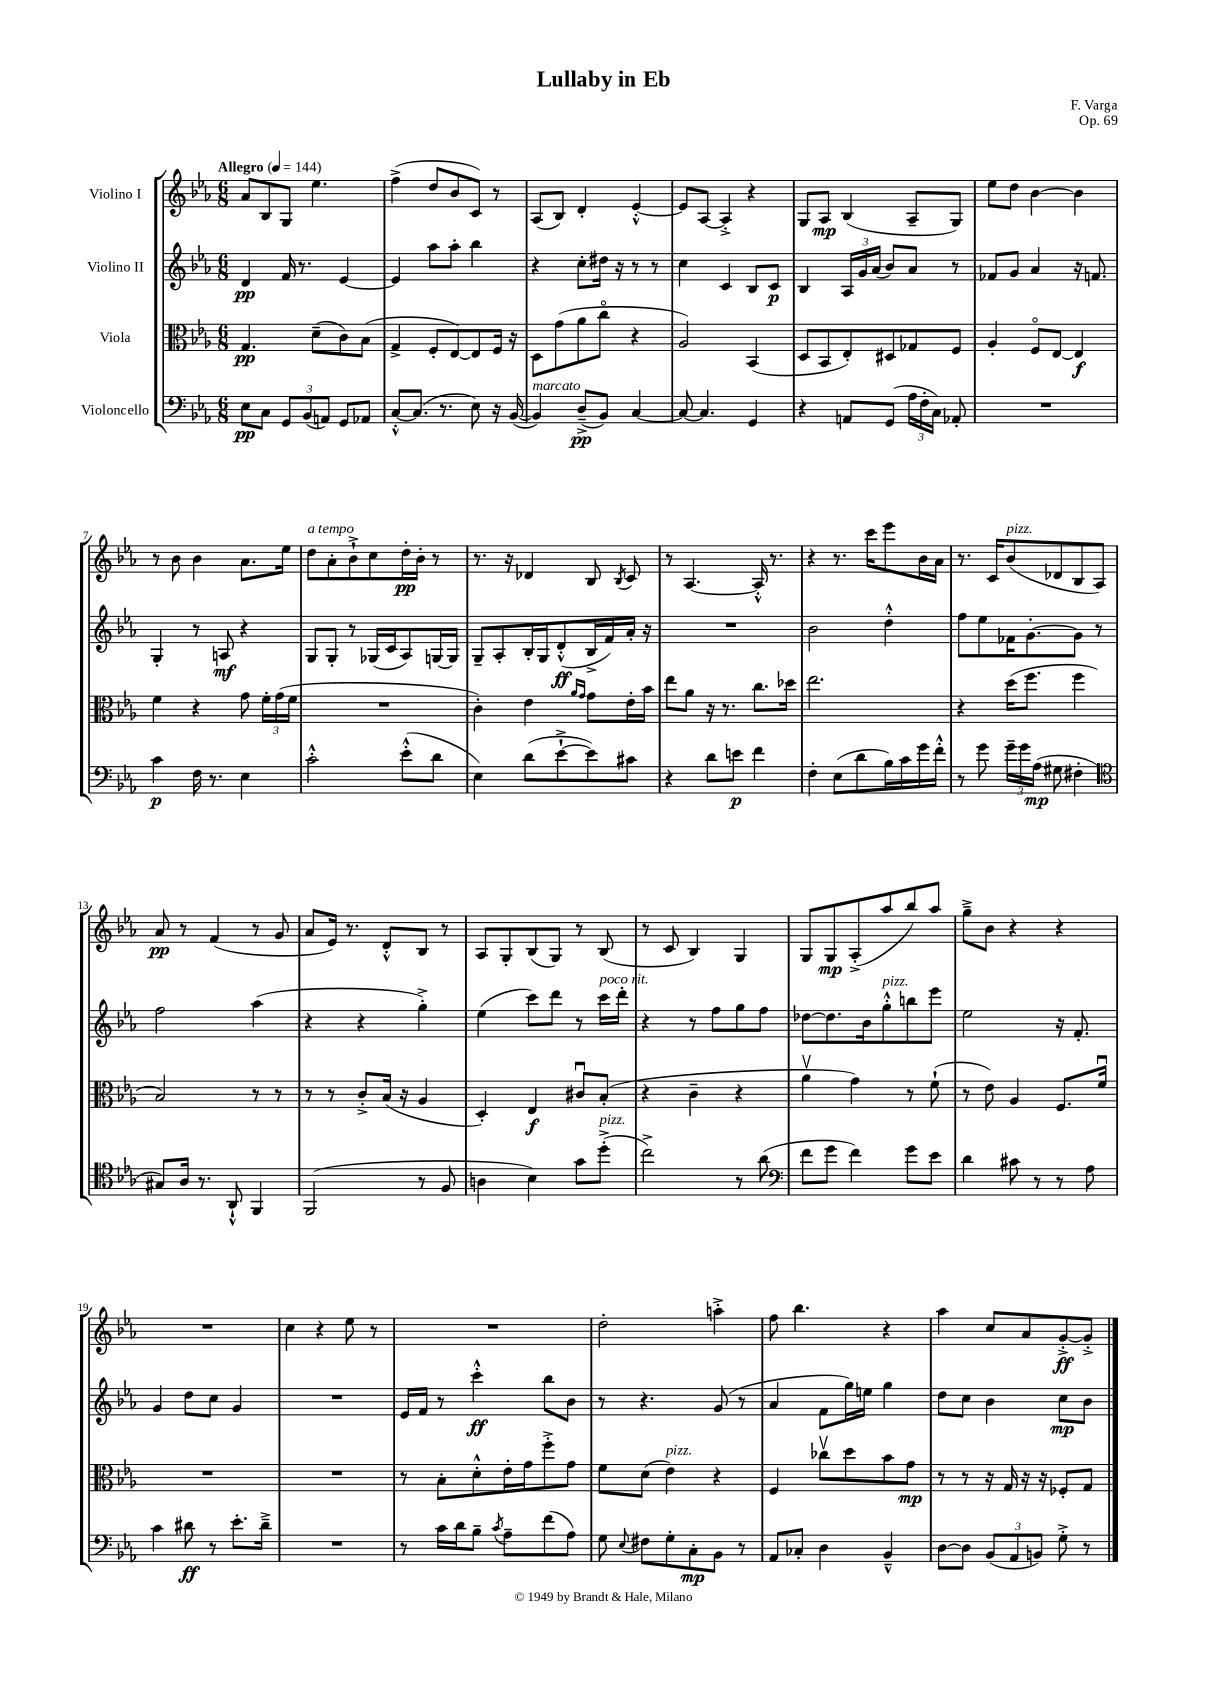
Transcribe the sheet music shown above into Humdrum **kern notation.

**kern	**dynam	**kern	**dynam	**kern	**dynam	**kern	**dynam
*part4	*part4	*part3	*part3	*part2	*part2	*part1	*part1
*staff4	*staff4	*staff3	*staff3	*staff2	*staff2	*staff1	*staff1
*I"Violoncello	*	*I"Viola	*	*I"Violino II	*	*I"Violino I	*
*clefF4	*	*clefC3	*	*clefG2	*	*clefG2	*
*k[b-e-a-]	*	*k[b-e-a-]	*	*k[b-e-a-]	*	*k[b-e-a-]	*
*M6/8	*	*M6/8	*	*M6/8	*	*M6/8	*
*MM144	*	*MM144	*	*MM144	*	*MM144	*
=1	=1	=1	=1	=1	=1	=1	=1
!	!	!	!	!	!	!LO:TX:a:B:t=Allegro	!
8E-\L	pp	4.G/	pp	4d/	pp	8a-/L	.
8C\J	.	.	.	.	.	8B-/	.
12GG/L	.	.	.	16f/	.	8G/J	.
.	.	.	.	8.r	.	.	.
(12BB-/	.	.	.	.	.	.	.
.	.	(8d~\L	.	.	.	4.ee-\	.
12AAn/J)	.	.	.	.	.	.	.
8GG/L	.	8c\)	.	[4e-/	.	.	.
8AA-X/J	.	(8B-\J	.	.	.	.	.
=2	=2	=2	=2	=2	=2	=2	=2
[8C'^^/L	.	4G^/	.	4e-/]	.	(4ff^\	.
(8.C/J]	.	.	.	.	.	.	.
.	.	8F'/L	.	8aa-\L	.	8dd/L	.
8.r	.	.	.	.	.	.	.
.	.	[8E-/)	.	8aa-'\J	.	8b-/	.
8E-\)	.	8E-/]	.	4bb-\	.	8c/J)	.
16r	.	16F/Jk	.	.	.	8r	.
([16BB-/	.	16r	.	.	.	.	.
=3	=3	=3	=3	=3	=3	=3	=3
!LO:TX:a:i:t=marcato	!	!	!	!	!	!	!
4BB-/])	.	8D\L	.	4r	.	(8A-/L	.
.	.	(8g\	.	.	.	8B-/J)	.
(8D~^/L	pp	8a-\	.	8cc'\L	.	4d'/	.
8BB-/J)	.	8cc\J	.	16dd#X\Jk	.	.	.
.	.	.	.	16r	.	.	.
[4C/	.	4r	.	8r	.	[4e-'^^/	.
.	.	.	.	8r	.	.	.
=4	=4	=4	=4	=4	=4	=4	=4
8C/_	.	2A-/)	.	4cc\	.	8e-/L]	.
4.C/]	.	.	.	.	.	[8A-/J	.
.	.	.	.	4c/	.	4A-'^/]	.
4GG/	.	(4BB-/	.	8B-/L	.	4r	.
.	.	.	.	8c/J	p	.	.
=5	=5	=5	=5	=5	=5	=5	=5
4r	.	8D/L	.	4B-/	.	8G/L	.
.	.	8BB-/	.	.	.	8A-/J	mp
8AAn/L	.	8E-'/)	.	24A-/LL	.	(4B-/	.
.	.	.	.	24g/	.	.	.
.	.	.	.	(24a-/JJ	.	.	.
(8GG/J	.	8D#X/	.	8b-/L)	.	.	.
24A-\LL	.	8G-X/	.	8a-/J	.	8A-~/L	.
24F'\	.	.	.	.	.	.	.
24C\JJ)	.	.	.	.	.	.	.
8AA-X'/	.	8F/J	.	8r	.	8G/J)	.
=6	=6	=6	=6	=6	=6	=6	=6
2.r	.	4A-'/	.	8f-X/L	.	8ee-\L	.
.	.	.	.	8g/J	.	8dd\J	.
.	.	8F/L	.	4a-/	.	[4b-\	.
.	.	[8E-/J	.	.	.	.	.
.	.	4E-/]	f	16r	.	4b-\]	.
.	.	.	.	8.fn/	.	.	.
!!LO:LB:g=z
=7	=7	=7	=7	=7	=7	=7	=7
4c\	p	4f\	.	4G'/	.	8r	.
.	.	.	.	.	.	8b-\	.
16F\	.	4r	.	8r	.	4b-\	.
8.r	.	.	.	.	.	.	.
.	.	.	.	8An/	mf	.	.
4E-\	.	8g\	.	4r	.	8.a-\L	.
.	.	24f'\LL	.	.	.	.	.
.	.	(24g\	.	.	.	.	.
.	.	.	.	.	.	16ee-\Jk	.
.	.	24f\JJ	.	.	.	.	.
=8	=8	=8	=8	=8	=8	=8	=8
!	!	!	!	!	!	!LO:TX:a:i:t=a tempo	!
2c'^^\	.	2.r	.	8G/L	.	8dd\L	.
.	.	.	.	8G'/J	.	8a-'\	.
.	.	.	.	8r	.	8b-`^\	.
.	.	.	.	(16G-X/LL	.	8cc\	.
.	.	.	.	16c/J	.	.	.
(8e-'^^\L	.	.	.	8A-/)	.	16dd'\L	pp
.	.	.	.	.	.	16b-'\JJ	.
8d\J	.	.	.	[16Gn/L	.	8r	.
.	.	.	.	16G/JJ]	.	.	.
=9	=9	=9	=9	=9	=9	=9	=9
4E-\)	.	4c'\)	.	8G~/L	.	8.r	.
.	.	.	.	8A-'/	.	.	.
.	.	.	.	.	.	16r	.
(8d\L	.	4e-\	.	16B-'/L	.	4d-X/	.
.	.	.	.	16G/J	.	.	.
[8e-`^\	.	.	.	(8d'^^/	ff	.	.
.	.	16qqa-/LL	.	.	.	.	.
.	.	16qqg/JJ	.	.	.	.	.
8e-\])	.	8g\L	.	16B-^/L	.	8B-/	.
.	.	.	.	16f/)	.	.	.
.	.	.	.	.	.	8qB-/	.
8c#X\J	.	16e-'\L	.	16a-'/JJ	.	8c/	.
.	.	16b-\JJ	.	16r	.	.	.
=10	=10	=10	=10	=10	=10	=10	=10
4r	.	8ee-\L	.	2.r	.	8r	.
.	.	8a-\J	.	.	.	[4.A-/	.
8d\L	.	16r	.	.	.	.	.
.	.	8.r	.	.	.	.	.
8en\J	p	.	.	.	.	.	.
4f\	.	8.cc\L	.	.	.	16A-'^^/]	.
.	.	.	.	.	.	8.r	.
.	.	16dd-X\Jk	.	.	.	.	.
=11	=11	=11	=11	=11	=11	=11	=11
4F'\	.	2.ee-\	.	2b-\	.	4r	.
(8E-\L	.	.	.	.	.	8.r	.
8d\	.	.	.	.	.	.	.
.	.	.	.	.	.	16ccc\KL	.
16B-\L)	.	.	.	4dd'^^\	.	8eee-\	.
16c\	.	.	.	.	.	.	.
16g\	.	.	.	.	.	16b-\L	.
16f'^^\JJ	.	.	.	.	.	16a-\JJ	.
=12	=12	=12	=12	=12	=12	=12	=12
8r	.	4r	.	8ff\L	.	8.r	.
8g\	.	.	.	8ee-\	.	.	.
.	.	.	.	.	.	16c/KL	.
!	!	!	!	!	!	!LO:TX:a:i:t=pizz.	!
24g~\LL	.	(16dd\KL	.	16f-X\K	.	(8b-/	.
24g\	.	.	.	.	.	.	.
.	.	8.ff\J	.	[8.g'\	.	.	.
(24A-\JJ	mp	.	.	.	.	.	.
8G#X\	.	.	.	.	.	8d-X/	.
4F#X'\	.	4ff\	.	8g\J]	.	8B-/	.
.	.	.	.	8r	.	8A-/J)	.
!!LO:LB:g=z
=13	=13	=13	=13	=13	=13	=13	=13
*clefC4	*	*	*	*	*	*	*
8G#X/L)	.	2B-/)	.	2ff\	.	8a-/	pp
16A-/Jk	.	.	.	.	.	8r	.
8.r	.	.	.	.	.	.	.
.	.	.	.	.	.	(4f/	.
8AA-`^^/	.	.	.	.	.	.	.
4FF/	.	8r	.	(4aa-\	.	8r	.
.	.	8r	.	.	.	8g/	.
=14	=14	=14	=14	=14	=14	=14	=14
(2FF/	.	8r	.	4r	.	8a-/L	.
.	.	8r	.	.	.	16e-/Jk)	.
.	.	.	.	.	.	8.r	.
.	.	8c'^/L	.	4r	.	.	.
.	.	(16B-/Jk	.	.	.	8d'^^/L	.
.	.	16r	.	.	.	.	.
8r	.	4A-/	.	4gg'^\)	.	8B-/J	.
8F/	.	.	.	.	.	8r	.
=15	=15	=15	=15	=15	=15	=15	=15
4An\	.	4D'/)	.	(4ee-\	.	8A-/L	.
.	.	.	.	.	.	8G'/	.
4B-\)	.	4E-/	f	8ccc\L)	.	(8B-/	.
.	.	.	.	8ddd\J	.	8G/J)	.
8g\L	.	8c#Xu/L	.	8r	.	8r	.
!	!	!	!	!LO:TX:a:i:t=poco rit.	!	!	!
!LO:TX:a:i:t=pizz.	!	!	!	!	!	!	!
(8dd'^\J	.	(8B-'/J	.	16ccc\LL	.	(8B-/	.
.	.	.	.	16ddd'\JJ	.	.	.
=16	=16	=16	=16	=16	=16	=16	=16
2cc^\)	.	4r	.	4r	.	8r	.
.	.	.	.	.	.	8c/	.
.	.	4c~\	.	8r	.	4B-/)	.
.	.	.	.	8ff\L	.	.	.
8r	.	4r	.	8gg\	.	4G/	.
(8a-\	.	.	.	8ff\J	.	.	.
=17	=17	=17	=17	=17	=17	=17	=17
*clefF4	*	*	*	*	*	*	*
8f\L	.	4a-v\	.	[8dd-X\L	.	8G/L	.
8g\J	.	.	.	8.dd-\]	.	8G/	mp
4f\)	.	4g\)	.	.	.	(8A-'^/	.
.	.	.	.	16b-\k	.	.	.
!	!	!	!	!LO:TX:a:i:t=pizz.	!	!	!
.	.	.	.	8gg'^^\	.	8aa-/	.
8g\L	.	8r	.	8bbn\	.	8bb-/)	.
8e-\J	.	(8f`\	.	8eee-\J	.	8aa-/J	.
=18	=18	=18	=18	=18	=18	=18	=18
4d\	.	8r	.	2ee-\	.	8gg~^\L	.
.	.	8e-\)	.	.	.	8b-\J	.
8c#X\	.	4A-/	.	.	.	4r	.
8r	.	.	.	.	.	.	.
8r	.	8.F/L	.	16r	.	4r	.
.	.	.	.	8.f'/	.	.	.
8A-\	.	.	.	.	.	.	.
.	.	16fu/Jk	.	.	.	.	.
!!LO:LB:g=z
=19	=19	=19	=19	=19	=19	=19	=19
4c\	.	2.r	.	4g/	.	2.r	.
8d#X\	ff	.	.	8dd\L	.	.	.
8r	.	.	.	8cc\J	.	.	.
8.e-'\L	.	.	.	4g/	.	.	.
16d#~^\Jk	.	.	.	.	.	.	.
=20	=20	=20	=20	=20	=20	=20	=20
2.r	.	2.r	.	2.r	.	4cc\	.
.	.	.	.	.	.	4r	.
.	.	.	.	.	.	8ee-\	.
.	.	.	.	.	.	8r	.
=21	=21	=21	=21	=21	=21	=21	=21
8r	.	8r	.	16e-/LL	.	2.r	.
.	.	.	.	16f/JJ	.	.	.
16c\LL	.	8B-'\L	.	8r	.	.	.
16d\J	.	.	.	.	.	.	.
8B-~\J	.	8d'^^\	.	4ccc'^^\	ff	.	.
8qc/	.	.	.	.	.	.	.
8A-~\L	.	16e-'\L	.	.	.	.	.
.	.	16g\J	.	.	.	.	.
(8f\	.	8ff'^\	.	8bb-\L	.	.	.
8A-\J)	.	8g\J	.	8b-\J	.	.	.
=22	=22	=22	=22	=22	=22	=22	=22
8G\	.	8f\L	.	8r	.	2dd'\	.
8qqE-/	.	.	.	.	.	.	.
8F#X\L	.	(8d\J	.	4.r	.	.	.
!	!	!LO:TX:a:i:t=pizz.	!	!	!	!	!
8G'\	.	4e-\)	.	.	.	.	.
8C'\	mp	.	.	.	.	.	.
8BB-\J	.	4r	.	(8g/	.	4aan'^\	.
8r	.	.	.	8r	.	.	.
=23	=23	=23	=23	=23	=23	=23	=23
8AA-/L	.	4F/	.	4a-/	.	8ff\	.
8C-X'/J	.	.	.	.	.	4.bb-\	.
4D\	.	8cc-Xv\L	.	8f\L	.	.	.
.	.	8dd\	.	16gg\L)	.	.	.
.	.	.	.	16een\JJ	.	.	.
4BB-~^^/	.	8b-\	.	4gg\	.	4r	.
.	.	8g\J	mp	.	.	.	.
=24	=24	=24	=24	=24	=24	=24	=24
[8D\L	.	8r	.	8dd\L	.	4aa-\	.
8D\J]	.	8r	.	8cc\J	.	.	.
(12BB-/L	.	16r	.	4b-\	.	8cc/L	.
.	.	16G/	.	.	.	.	.
12AA-/	.	.	.	.	.	.	.
.	.	16r	.	.	.	8a-/	.
12BBn/J)	.	.	.	.	.	.	.
.	.	16r	.	.	.	.	.
8G'^\	.	8F-X'/L	.	8cc\L	mp	[8g'^/	ff
8r	.	8G/J	.	8b-\J	.	8g'^/J]	.
==	==	==	==	==	==	==	==
*-	*-	*-	*-	*-	*-	*-	*-
